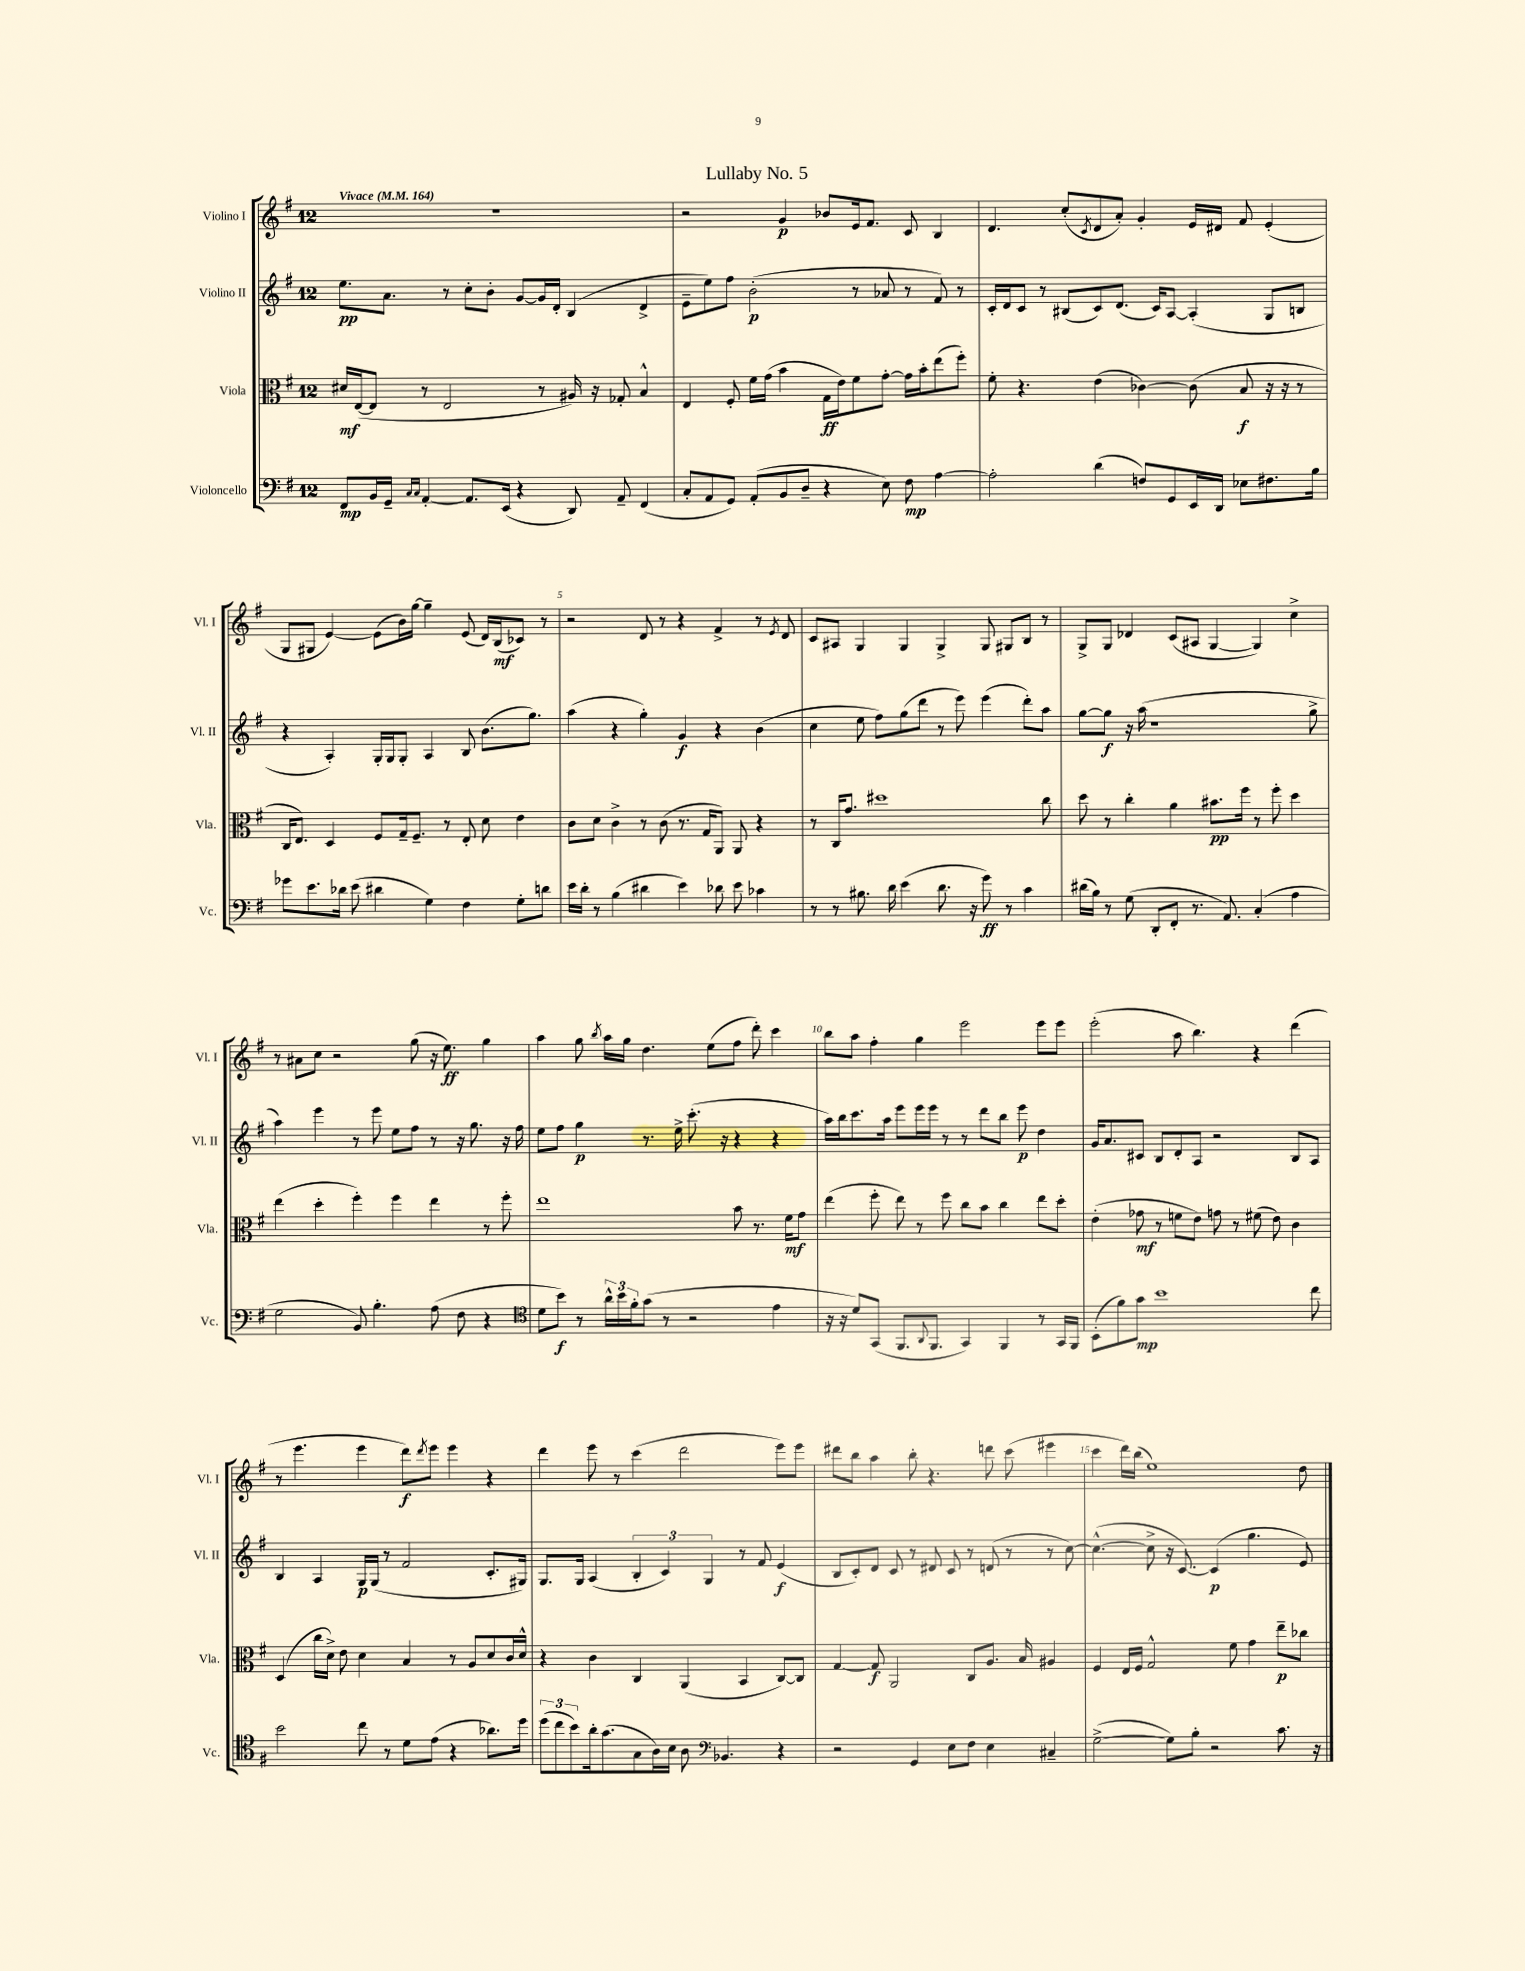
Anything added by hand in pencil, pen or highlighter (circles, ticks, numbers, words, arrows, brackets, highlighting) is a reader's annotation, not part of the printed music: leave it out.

**kern	**kern	**kern	**kern
*staff4	*staff3	*staff2	*staff1
*clefF4	*clefC3	*clefG2	*clefG2
*k[f#]	*k[f#]	*k[f#]	*k[f#]
*M12/8	*M12/8	*M12/8	*M12/8
*MM164	*MM164	*MM164	*MM164
8FF#	16d#	8.ee	1.r
.	([16E	.	.
16BB	8E]	.	.
16GG~	.	8.a	.
16qqC	.	.	.
16qqC	.	.	.
[4AA'	8r	.	.
.	2E	8r	.
8.AA]	.	8cc'	.
.	.	8b'	.
(16EE	.	.	.
4r	.	[8g	.
.	8r	16g]	.
.	.	16d'	.
8DD)	16A#)	(4B	.
.	16r	.	.
8AA~	8G-'	.	.
(4FF#	4B^^	4d^	.
=	=	=	=
8C'	4E	8e~	2r
8AA	.	8ee)	.
8GG)	8F#'	8ff#	.
(8AA'	16f#	(2b'	.
.	(16g	.	.
8BB	4b	.	4g
8D~	.	.	.
4r	16G	.	8b-
.	16e)	.	.
.	8f#	8r	16e
.	.	.	8.f#
8E)	[8g'	8a-	.
8F#	16g]	8r	8c
.	16b'	.	.
[4A	(8ee	8f#)	4B
.	8ff#')	8r	.
=	=	=	=
2A']	8f#'	16c'	4.d
.	.	16d	.
.	4.r	8c	.
.	.	8r	.
.	.	(8B#	(8cc'
.	.	.	8qc
(4d	(4e	8c)	8d
.	.	(8.d	8a')
8F)	[4c-)	.	4g'
.	.	16c)	.
8GG	.	[8A	.
16EE	(8c-]	(4A']	16e
16DD	.	.	16d#
8E-	8B	.	8f#
8.F#	16r	8G	(4e'
.	16r	.	.
.	8r	8B	.
16B	.	.	.
=	=	=	=
8g-	16C	4r	8G
.	8.E)	.	.
8.e	.	.	8G#
.	4D	4A')	[4e)
16d-	.	.	.
(8e	.	.	.
4d#	8F#	16G'	(8e]
.	.	16G	.
.	16G~	8G'	16b)
.	8.F#~	.	[16gg
4G)	.	4A	4gg~]
.	8r	.	.
4F#	8E'	8B	(8e
.	8d	(8.b	16d)
.	.	.	(16B
8G'	4e	.	8c-)
.	.	8.gg)	.
8d	.	.	8r
=	=	=	=
16e	8c	(4aa	2r
16d'	.	.	.
8r	8d	.	.
(4B	4c^	4r	.
4d#	8r	4gg')	8d
.	(8c	.	8r
4e)	8.r	4g	4r
.	16G	.	.
8d-	8AA)	4r	4f#^
8e	8AA	.	.
4c-	4r	(4b	8r
.	.	.	8qe
.	.	.	8d
=	=	=	=
8r	8r	4cc	8c
8r	16C	.	8A#
.	8.g	.	.
8.B#	.	8ee	4G
.	1dd#	8ff#)	.
16d	.	.	.
(4e	.	(8gg	4G
.	.	8ddd	.
8.d	.	8r	4G^
.	.	8eee)	.
16r	.	.	.
8g)	.	(4eee	8G
8r	.	.	8G#
4c	.	8ddd')	8B
.	8cc	8aa	8r
=	=	=	=
(16d#	8dd	[8gg	8G^
16B)	.	.	.
8r	8r	8gg]	8G
(8G	4cc'	16r	4d-
.	.	(16aa	.
8DD'	.	1r	.
8FF#'	4a	.	(8c
8.r	.	.	8A#
.	8.b#	.	[4G
8.AA)	.	.	.
.	16ff#	.	.
(4C'	8r	.	4G])
.	8ff#'	.	.
4A	4dd	.	4cc^
.	.	8gg^	.
=	=	=	=
2G	(4ee	4aa)	8r
.	.	.	8a#
.	4dd'	4eee	8cc
.	.	.	2r
8BB)	4ff#')	8r	.
4.B'	.	8eee	.
.	4ff#	8ee	.
.	.	8ff#	(8gg
(8A	4ee	8r	16r
.	.	.	8.ee)
8F#	.	16r	.
.	.	8.gg	.
4r	8r	.	4gg
.	8ff#'	16r	.
.	.	16ff#	.
=	=	=	=
*clefC4	*	*	*
8d	1ee	8ee	4aa
8b)	.	8ff#	.
8r	.	4gg	8gg
.	.	.	8qbb
24a^^	.	.	16aa
24b	.	.	.
.	.	.	16gg
24f#'	.	.	.
(8g	.	8.r	4.dd
8r	.	.	.
.	.	16ee^	.
2r	.	(8.ccc'	.
.	.	.	(8ee
.	.	16r	.
.	8b	4r	8ff#
.	8.r	.	8ddd')
4e	.	4r	4ccc
.	16f#	.	.
.	8g	.	.
=	=	=	=
16r	(4ee	16aa)	8bb
16r	.	16bb	.
8d)	.	8.ccc	8aa
(8GG	8ff#'	.	4ff#'
.	.	16aa	.
8.FF#	8ee)	8eee	.
.	8r	16eee	4gg
8qqAA	.	.	.
8.FF#	.	16eee	.
.	8ff#	8r	.
4GG)	8cc	8r	2eee
.	8b	8ddd	.
4FF#	4cc	8bb	.
.	.	8eee	.
8r	8ee	4dd	8eee
16GG	8dd'	.	8eee
16FF#	.	.	.
=	=	=	=
(8BB'	(4e'	16g	(2eee'
.	.	8.a	.
8f#)	.	.	.
8g	8g-	8c#	.
1b	8r	8B	.
.	8f	8d'	8aa
.	8e)	8A	4.bb)
.	8g	2r	.
.	8r	.	.
.	(8f#	.	4r
.	8e)	.	.
.	4c	8B	(4ddd
8cc	.	8A	.
=	=	=	=
2b	(4D	4B	8r
.	.	.	4.eee
.	16cc	4A	.
.	16d^)	.	.
.	8e	.	.
8cc	4d	16G	4eee
.	.	(16G	.
8r	.	8r	.
8d	4B	2f#	8ddd)
.	.	.	8qddd
(8e	.	.	8eee
4r	8r	.	4eee
.	8A	.	.
8.a-)	8d	8.c'	4r
.	16c	.	.
16dd	16d^^	16G#)	.
=	=	=	=
(12dd	4r	8.G	4ddd
12cc	.	.	.
12b)	.	.	.
.	.	16G	.
16a'	4c	(4A	8eee
(8.g	.	.	.
.	.	.	8r
8G	4C	6B'	(4ccc
16A)	.	.	.
.	.	6c)	.
16B	.	.	.
8A	(4AA	.	2ddd
.	.	6G	.
*clefF4	*	*	*
4.BB-	.	.	.
.	4BB	8r	.
.	.	8f#	.
4r	[8C)	(4e	8eee)
.	8C]	.	8eee
=	=	=	=
2r	[4G	8B	8ddd#
.	.	8c')	8bb
.	8G]	8d	4aa
.	2AA	8c	.
4GG	.	8r	8bb'
.	.	8d#	4.r
8E	.	8c	.
8F#	8C	8r	.
4E	8.A	(8d	8ddd
.	.	8r	(8ccc
.	16B	.	.
4C#~	4A#	8r	4eee#
.	.	[8cc)	.
=	=	=	=
([2G^	4F#	(4.cc^^_	4ccc
.	16E	.	16ddd)
.	16F#	.	(16bb
.	2G^^	8cc^]	1ee)
8G])	.	16r	.
.	.	[8.c)	.
8B'	.	.	.
2r	.	(4c]	.
.	8f#	.	.
.	4g	4.gg	.
8.c	8ee~	.	.
.	8cc-	8e)	8dd
16r	.	.	.
==	==	==	==
*-	*-	*-	*-
